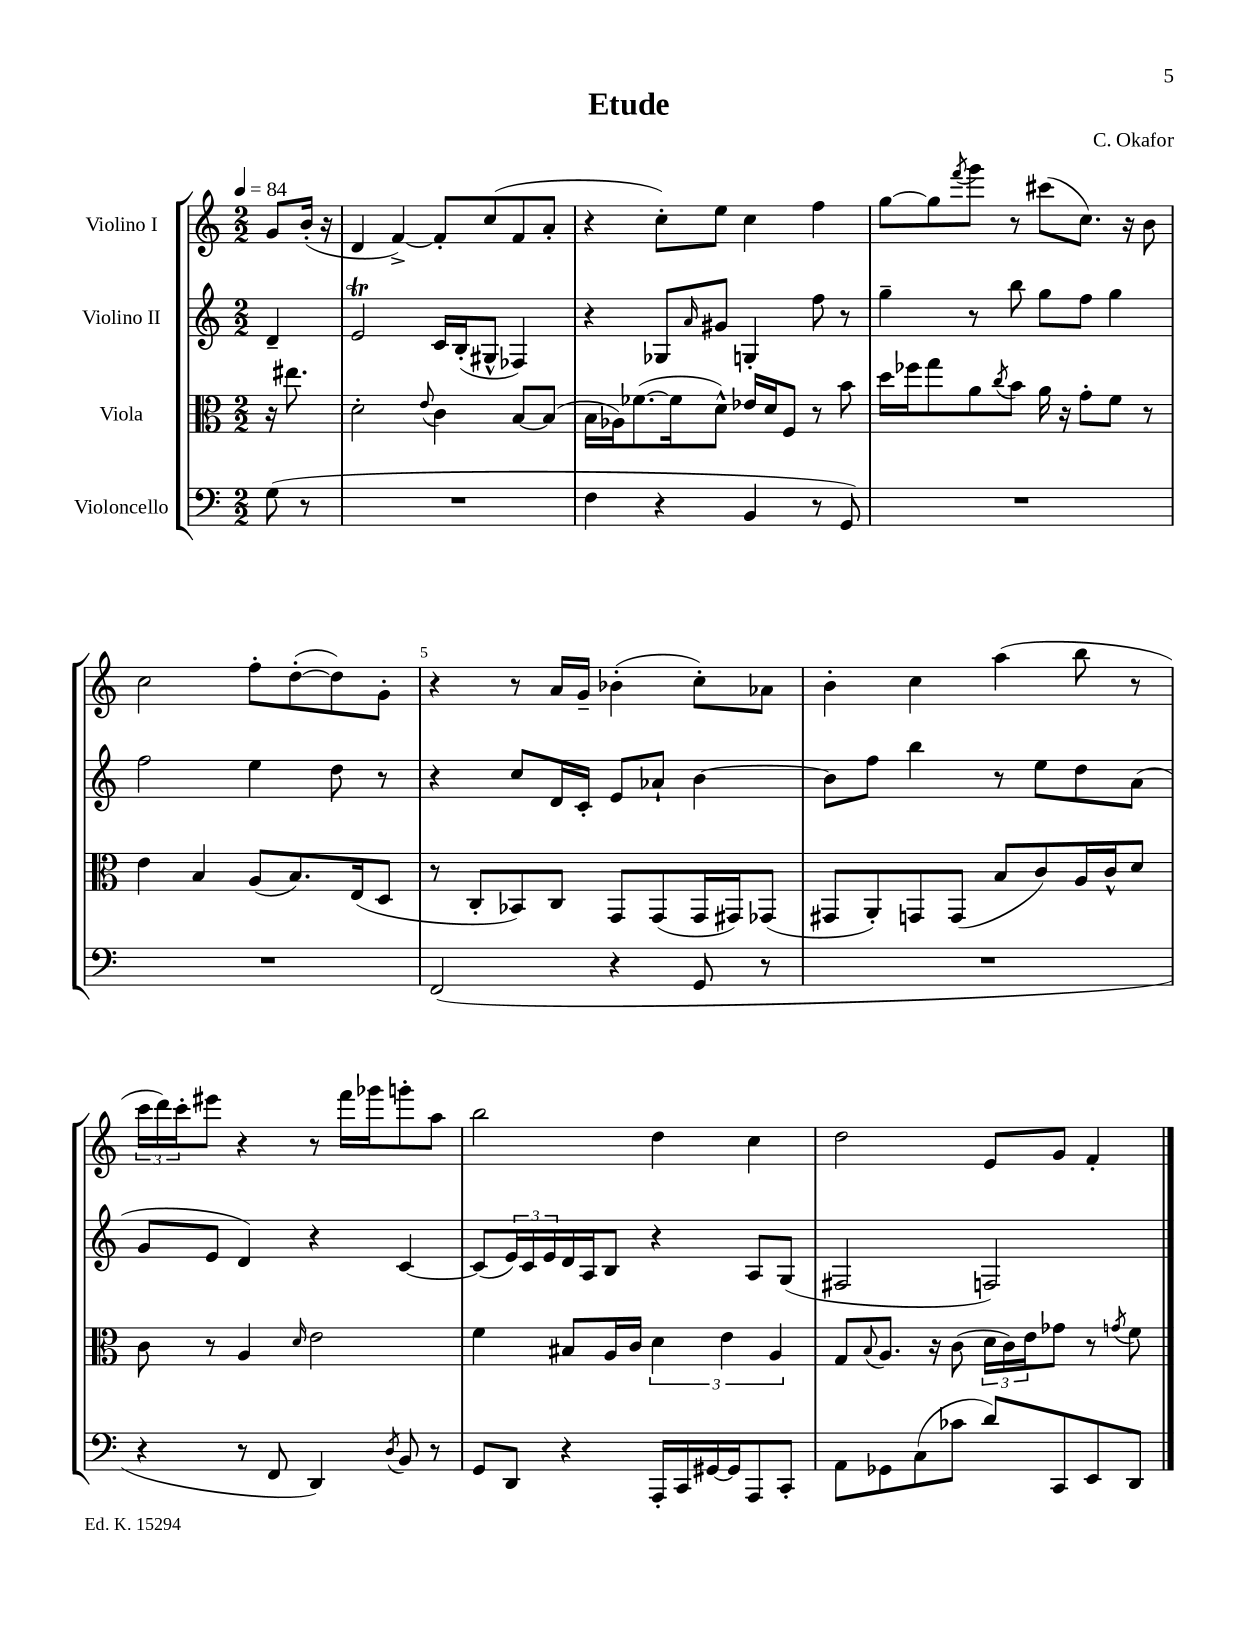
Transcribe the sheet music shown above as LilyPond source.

\header { title = "Etude" composer = "C. Okafor" }
<<
\new StaffGroup <<
\new Staff = "s0" \with { instrumentName = "Violino I" } {
    \clef treble \key c \major \numericTimeSignature \time 2/2 \partial 4 \tempo 4 = 84
    g'8 b'16-.( r16 |
    d'4 f'4~->) f'8-. c''8( f'8 a'8-. |
    r4 c''8-.) e''8 c''4 f''4 |
    g''8~ g''8 \acciaccatura { f'''8 } g'''8 r8 cis'''8( c''8.) r16 b'8 |
    c''2 f''8-. d''8~-.( d''8) g'8-. |
    r4 r8 a'16 g'16-- bes'4-.( c''8-.) aes'8 |
    b'4-. c''4 a''4( b''8 r8 |
    \tuplet 3/2 { c'''16 d'''16) c'''16-. } eis'''8 r4 r8 f'''16 ges'''16 g'''8-. a''8 |
    b''2 d''4 c''4 |
    d''2 e'8 g'8 f'4-. \bar "|." |
}
\new Staff = "s1" \with { instrumentName = "Violino II" } {
    \clef treble \key c \major \numericTimeSignature \time 2/2 \partial 4
    d'4-- |
    e'2\trill c'16 b16-.( gis8-^ fes4) |
    r4 ges8 \grace { a'16 } gis'8 g4-. f''8 r8 |
    g''4-- r8 b''8 g''8 f''8 g''4 |
    f''2 e''4 d''8 r8 |
    r4 c''8 d'16 c'16-. e'8 aes'8-! b'4~ |
    b'8 f''8 b''4 r8 e''8 d''8 a'8( |
    g'8 e'8 d'4) r4 c'4~ |
    c'8( \tuplet 3/2 { e'16) c'16 e'16 } d'16 a16 b8 r4 a8 g8( |
    fis2 f2) \bar "|." |
}
\new Staff = "s2" \with { instrumentName = "Viola" } {
    \clef alto \key c \major \numericTimeSignature \time 2/2 \partial 4
    r16 eis''8. |
    d'2-. \appoggiatura { e'8 } c'4 b8~ b8( |
    b16 aes16) fes'8.~( fes'16 d'8-^) ees'16 d'16 f8 r8 b'8 |
    d''16 fes''16 g''8 a'8 \acciaccatura { c''8 } b'8 a'16 r16 g'8-. f'8 r8 |
    e'4 b4 a8( b8.) e16( d8 |
    r8 c8-. bes,8) c8 g,8 g,8( g,16 gis,16) ges,8( |
    gis,8 a,8-.) g,8 g,8( b8 c'8) a16 c'16-^ d'8 |
    c'8 r8 a4 \grace { d'16 } e'2 |
    f'4 bis8 a16 c'16 \tuplet 3/2 { d'4 e'4 a4 } |
    g8 \appoggiatura { b8 } a8. r16 c'8( \tuplet 3/2 { d'16 c'16) e'16 } ges'8 r8 \acciaccatura { g'8 } f'8 \bar "|." |
}
\new Staff = "s3" \with { instrumentName = "Violoncello" } {
    \clef bass \key c \major \numericTimeSignature \time 2/2 \partial 4
    g8( r8 |
    R1 |
    f4 r4 b,4 r8 g,8) |
    R1 |
    R1 |
    f,2( r4 g,8 r8 |
    R1 |
    r4 r8 f,8 d,4) \acciaccatura { d8 } b,8 r8 |
    g,8 d,8 r4 a,,16-. c,16 gis,16~ gis,16 a,,8 c,8-. |
    a,8 ges,8 c8( ces'8 d'8) c,8 e,8 d,8 \bar "|." |
}
>>
>>
\layout { \context { \Score \override BarNumber.break-visibility = ##(#f #t #t) barNumberVisibility = #(every-nth-bar-number-visible 5) } }
